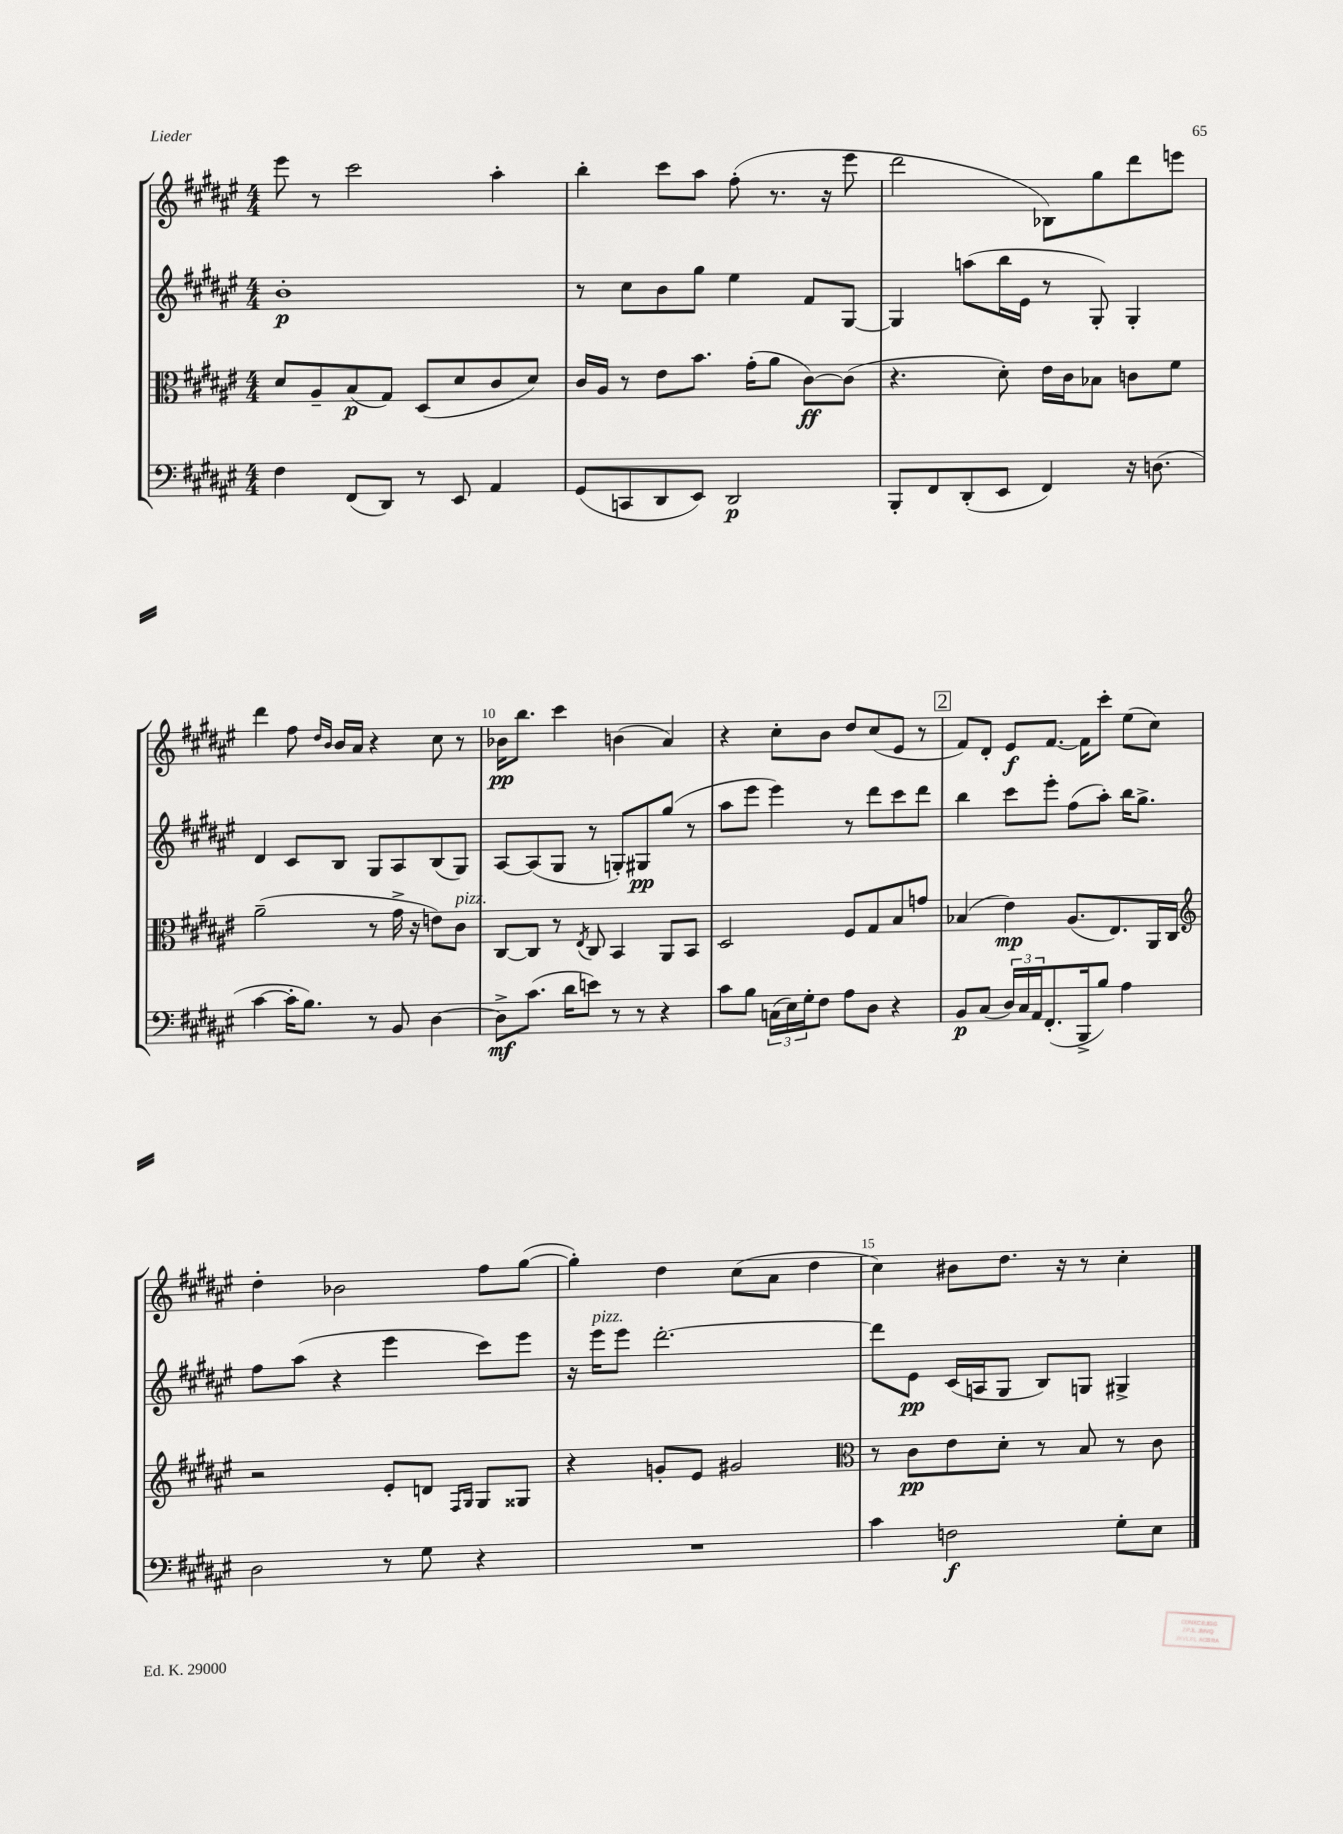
<<
\new StaffGroup <<
\new Staff = "s0" {
    \clef treble \key fis \major \numericTimeSignature \time 4/4
    eis'''8 r8 cis'''2 ais''4-. |
    b''4-. cis'''8 ais''8 fis''8-.( r8. r16 eis'''8 |
    dis'''2 bes8) gis''8 dis'''8 e'''8 |
    dis'''4 fis''8 \grace { dis''16 b'16 } b'16 ais'16 r4 cis''8 r8 |
    bes'16\pp b''8. cis'''4 b'4( ais'4) |
    r4 cis''8-. b'8 dis''8 cis''8( eis'8 r8 |
    \mark \markup { \box "2" } fis'8) dis'8-. eis'8\f fis'8.~ fis'16 cis'''8-. eis''8( cis''8) |
    dis''4-. bes'2 fis''8 gis''8~( |
    gis''4-.) dis''4 cis''8( ais'8 dis''4 |
    cis''4) bis'8 dis''8. r16 r8 cis''4-. \bar "|." |
}
\new Staff = "s1" {
    \clef treble \key fis \major \numericTimeSignature \time 4/4
    b'1-.\p |
    r8 cis''8 b'8 gis''8 eis''4 fis'8 gis8~ |
    gis4 a''8( b''16 eis'16 r8 gis8-.) gis4-. |
    dis'4 cis'8 b8 gis8 ais8 b8( gis8) |
    ais8~ ais8( gis8 r8 g8-.) gis8\pp gis''8( r8 |
    ais''8 eis'''8 eis'''4) r8 dis'''8 cis'''8 dis'''8 |
    \mark \markup { \box "2" } b''4 cis'''8 eis'''8-. fis''8( ais''8-.) b''16 gis''8.-> |
    fis''8 ais''8( r4 eis'''4 cis'''8) eis'''8 |
    r16 eis'''16^\markup { \italic "pizz." } eis'''8 dis'''2.~-. |
    dis'''8 eis'8\pp cis'16( a16 gis8 b8) g8 gis4-> \bar "|." |
}
\new Staff = "s2" {
    \clef alto \key fis \major \numericTimeSignature \time 4/4
    dis'8 ais8-- b8\p( gis8) dis8( dis'8 cis'8 dis'8) |
    cis'16 ais16 r8 eis'8 b'8. gis'16-.( ais'8 cis'8~\ff) cis'8( |
    r4. dis'8-.) eis'16 cis'16 bes8 c'8 fis'8 |
    ais'2--( r8 gis'16-> r16 e'8) cis'8^\markup { \italic "pizz." } |
    cis8~ cis8 r8 \acciaccatura { eis8 } cis8 b,4 ais,8 b,8 |
    dis2 fis8 gis8 b8 g'8 |
    \mark \markup { \box "2" } bes4( eis'4\mp) ais8.( eis8.) ais,16 cis16 |
    \clef treble r2 eis'8-. d'8 \grace { fis16 gis16 } gis8 gisis8 |
    r4 g'8-. eis'8 gis'2 |
    \clef alto r8 cis'8\pp eis'8 dis'8-. r8 b8 r8 cis'8 \bar "|." |
}
\new Staff = "s3" {
    \clef bass \key fis \major \numericTimeSignature \time 4/4
    fis4 fis,8( dis,8) r8 eis,8 ais,4 |
    gis,8( c,8 dis,8 eis,8) dis,2\p |
    b,,8-. fis,8 dis,8-.( eis,8 fis,4) r16 d8.( |
    cis'4~ cis'16-. b8.) r8 b,8 dis4~ |
    dis8->\mf cis'8.( dis'16 e'8) r8 r8 r4 |
    cis'8 b8 \tuplet 3/2 { c16( eis16) gis16-. } fis8 ais8 dis8 r4 |
    \mark \markup { \box "2" } b,8\p cis8( \tuplet 3/2 { dis16) cis16 ais,16 } fis,8.-.( b,,16-> b8) ais4 |
    dis2 r8 gis8 r4 |
    R1 |
    cis'4 f2\f gis8-. eis8 \bar "|." |
}
>>
>>
\layout { \context { \Score currentBarNumber = #6 \override BarNumber.break-visibility = ##(#f #t #t) barNumberVisibility = #(every-nth-bar-number-visible 5) } }
